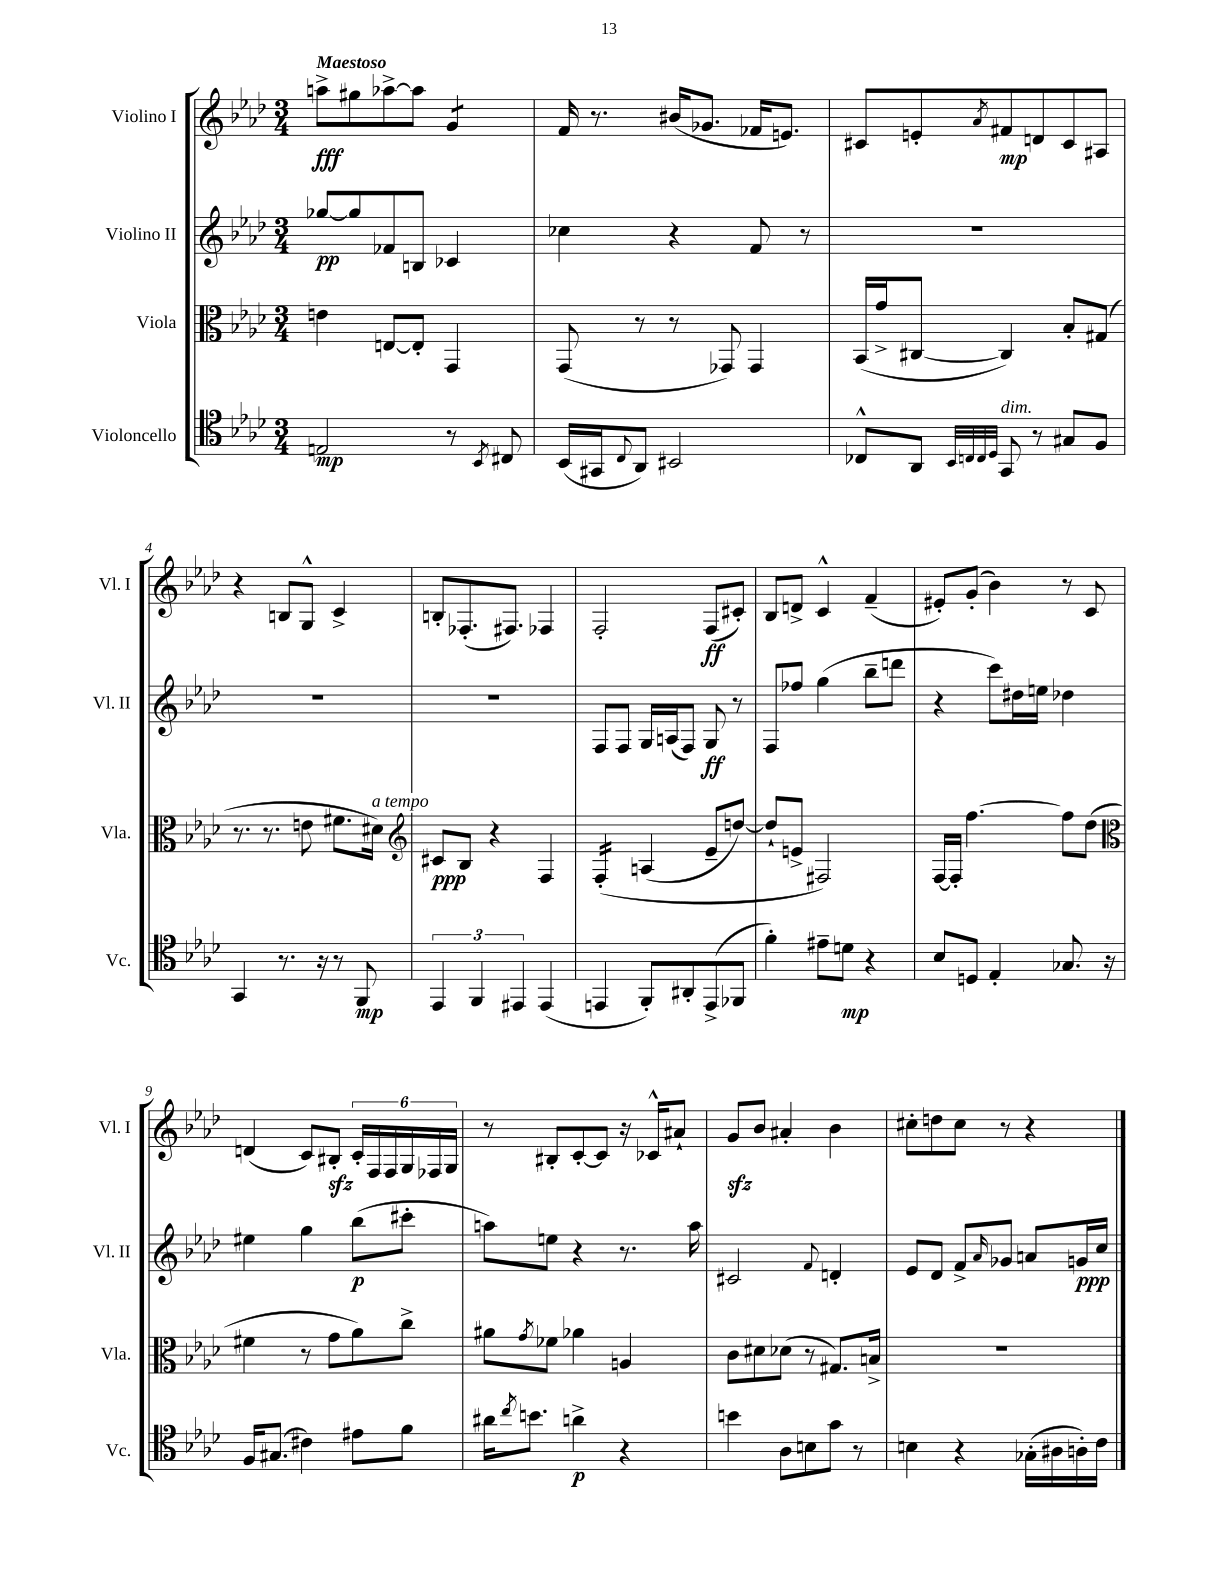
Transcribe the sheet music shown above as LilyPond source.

<<
\new StaffGroup <<
\new Staff = "s0" \with { instrumentName = "Violino I" shortInstrumentName = "Vl. I" } {
    \clef treble \key aes \major \numericTimeSignature \time 3/4 \tempo "Maestoso"
    a''8->\fff gis''8 aes''8~-> aes''8 g'4:8 |
    f'16 r8. bis'16( ges'8. fes'16 e'8.) |
    cis'8 e'8-. \acciaccatura { aes'8 } fis'8\mp d'8 cis'8 ais8 |
    r4 b8 g8-^ c'4-> |
    b8-. fes8.-.( fis8.) fes4 |
    f2-. f8\ff( cis'8-.) |
    bes8 d'8-> c'4-^ f'4--( |
    eis'8-.) g'8-.( bes'4) r8 c'8 |
    d'4( c'8) bis8-.\sfz \tuplet 6/4 { c'16-. f16 f16 g16 fes16 g16 } |
    r8 bis8-. c'8~-. c'8 r16 ces'16-^ ais'8-! |
    g'8\sfz bes'8 ais'4-. bes'4 |
    cis''8-. d''8 cis''8 r8 r4 \bar "|." |
}
\new Staff = "s1" \with { instrumentName = "Violino II" shortInstrumentName = "Vl. II" } {
    \clef treble \key aes \major \numericTimeSignature \time 3/4
    ges''8~\pp ges''8 fes'8 b8 ces'4 |
    ces''4 r4 f'8 r8 |
    R2. |
    R2. |
    R2. |
    f8 f8 g16 a16( f8) g8\ff r8 |
    f8 fes''8 g''4( bes''8-- d'''8 |
    r4 c'''8) dis''16 e''16 des''4 |
    eis''4 g''4 bes''8\p( cis'''8-. |
    a''8) e''8 r4 r8. a''16 |
    cis'2 \appoggiatura { f'8 } d'4-. |
    ees'8 des'8 f'8-> \grace { aes'16 } ges'8 a'8 g'16\ppp c''16 \bar "|." |
}
\new Staff = "s2" \with { instrumentName = "Viola" shortInstrumentName = "Vla." } {
    \clef alto \key aes \major \numericTimeSignature \time 3/4
    e'4 e8~ e8-. g,4 |
    g,8( r8 r8 ges,8) ges,4 |
    bes,16( g'16-> cis8~ cis4) bes8-. gis8( |
    r8. r8. e'8 fis'8. dis'16^\markup { \italic "a tempo" }) |
    \clef treble cis'8\ppp bes8 r4 f4 |
    f4:16-.\( a4( ees'8-- d''8~) |
    d''8-! e'8-> fis2\) |
    f16~ f16-. f''4.~ f''8 des''8( |
    \clef alto fis'4 r8 g'8 aes'8) c''8-> |
    ais'8 \acciaccatura { g'8 } fes'8 aes'4 a4 |
    c'8 dis'8 des'8( r8 gis8.) b16-> |
    R2. \bar "|." |
}
\new Staff = "s3" \with { instrumentName = "Violoncello" shortInstrumentName = "Vc." } {
    \clef tenor \key aes \major \numericTimeSignature \time 3/4
    e2\mp r8 \acciaccatura { bes,8 } cis8 |
    bes,16( gis,16 \appoggiatura { c8 } aes,8) bis,2 |
    ces8-^ aes,8 \grace { bes,32 c32 c32 des32 } g,8^\markup { \italic "dim." } r8 gis8 f8 |
    g,4 r8. r16 r8 f,8\mp |
    \tuplet 3/2 { ees,4 f,4 eis,4 } eis,4( |
    e,4 f,8-.) ais,8-. e,8->( fes,8 |
    f'4-.) eis'8-- d'8\mp r4 |
    bes8 d8 ees4-. ges8. r16 |
    f16 gis8.( cis'4) eis'8 f'8 |
    ais'16 \acciaccatura { c''8 } b'8. a'4->\p r4 |
    b'4 aes8 b8 g'8 r8 |
    b4 r4 ges16-.( ais16 a16-.) c'16 \bar "|." |
}
>>
>>
